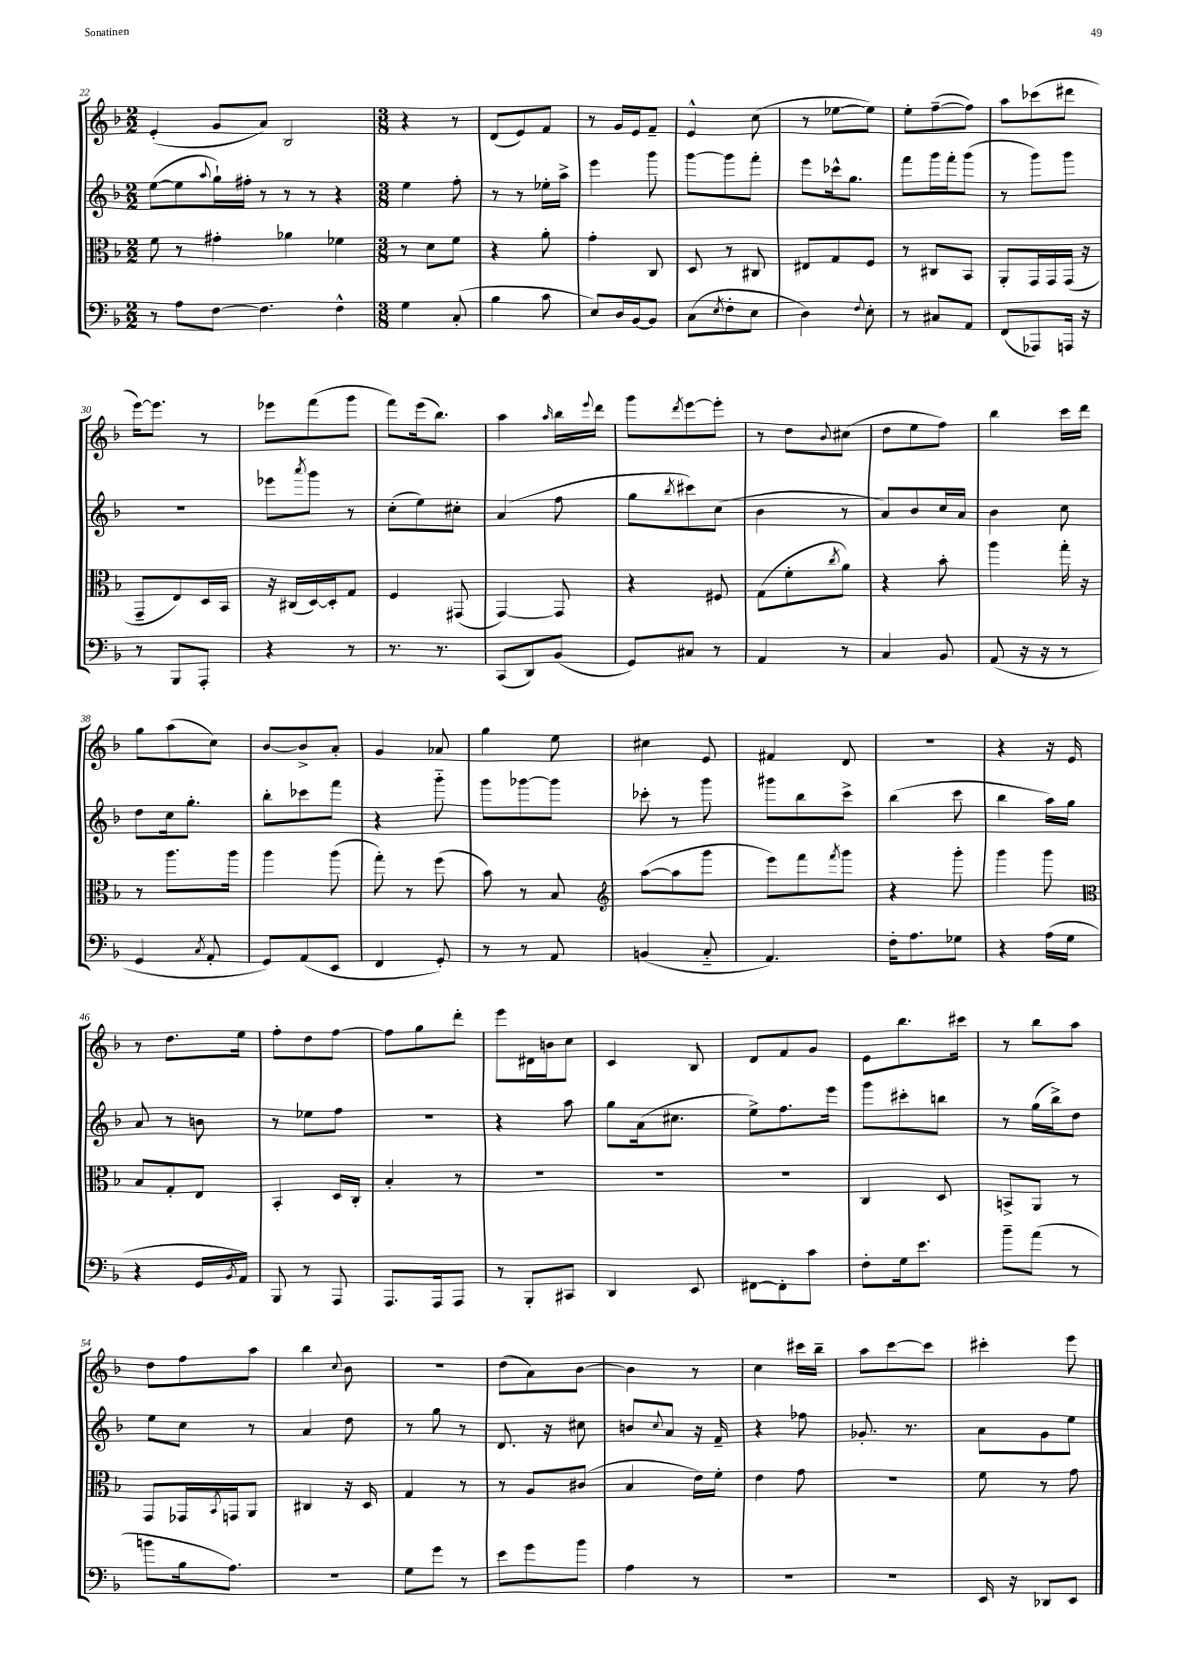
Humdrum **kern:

**kern	**kern	**kern	**kern
*part4	*part3	*part2	*part1
*staff4	*staff3	*staff2	*staff1
*clefF4	*clefC3	*clefG2	*clefG2
*k[b-]	*k[b-]	*k[b-]	*k[b-]
*M2/2	*M2/2	*M2/2	*M2/2
=22	=22	=22	=22
8r	8f\	([8ee\L	(4e'/
8A\L	8r	8ee\]	.
.	.	8qqaa/	.
[8F\J	4g#X'\	16gg`\L)	8g/L
.	.	16ff#X'\JJ	.
4.F\]	.	8r	8a/J)
.	4a-X\	8r	2B-/
.	.	8r	.
4F^^\	4f-X\	4r	.
=23	=23	=23	=23
*M3/8	*M3/8	*M3/8	*M3/8
4G\	8r	4ee\	4r
.	8d\L	.	.
(8C'/	8f\J	8ff'\	8r
=24	=24	=24	=24
4B-\	4r	8r	(8d/L
.	.	8r	8e/)
8c\	8a'\	16ee-X'\LL	8f/J
.	.	16aa^\JJ	.
=25	=25	=25	=25
8E/L)	4g'\	4eee\	8r
16D/L	.	.	16g/LL
[16BB-/J	.	.	16e/J
8BB-/J]	8C/	8ggg\	8f~/J
=26	=26	=26	=26
(8C\L	8D/	[8ggg\L	4e^^/
8qE/	.	.	.
8F'\	8r	8ggg\]	.
8E\J	8C#X/	8fff'\J	(8cc\
=27	=27	=27	=27
4D\)	8E#X/L	8eee\L	8r
.	8G/	16ccc-X^^\k	[8ee-X\L
.	.	8.gg\J	.
8qqF/	.	.	.
8E'\	8F/J	.	8ee-\J])
=28	=28	=28	=28
8r	8r	8fff\L	8ee'\L
8C#X/L	8C#X/L	16ggg\L	([8ff~\
.	.	16fff'\J	.
8AA/J	8BB-/J	(8ggg\J	8ff\J])
=29	=29	=29	=29
(8FF/L	8AA'/L	8r	8aa\L
8AAA-X/)	16GG/L	8ggg\L)	(8ccc-X\
.	16GG/	.	.
16AAAn/Jk	(16GG/JJ	8ggg\J	8ddd#X\J
16r	16r	.	.
!!LO:LB:g=z
=30	=30	=30	=30
8r	8GG~/L	4.r	[16eee\KL)
.	.	.	8.eee\J]
8BBB-/L	8E/)	.	.
8AAA'/J	16D/L	.	8r
.	16BB-/JJ	.	.
=31	=31	=31	=31
4r	16r	8eee-X\L	8eee-X\L
.	(16C#X/LL	.	.
.	.	8qaaa/	.
.	[16D/)	8ggg\J	(8fff\
.	16D'/J]	.	.
8r	8G/J	8r	8ggg\J
=32	=32	=32	=32
8.r	4F/	(8cc'\L	8fff\L)
.	.	8ee\)	(16eee\k
8.r	.	.	8.bb-\J)
.	(8GG#X/	8cc#X'\J	.
=33	=33	=33	=33
(8CC/L	[4GG/)	(4a/	4aa\
8DD/)	.	.	.
.	.	.	16qqaa/
(8BB-/J	8GG/]	8ff\	16bb-\LL
.	.	.	8qqeee/
.	.	.	16ddd\JJ
=34	=34	=34	=34
8GG/L)	4r	8gg\L	8ggg\L
.	.	8qbb-/	8qddd/
8C#X/J	.	8ccc#X\)	[8eee\
8r	8F#X/	(8cc\J	8eee'\J]
=35	=35	=35	=35
4AA/	(8G\L	4b-\	8r
.	8f'\	.	8dd\L
.	8qcc/	.	8qqb-/
8r	8a\J)	8r	(8cc#X\J
=36	=36	=36	=36
4C/	4r	8a/L)	8dd\L
.	.	8b-/	8ee\
8BB-/	8b-'\	16cc/L	8ff\J)
.	.	16a/JJ	.
=37	=37	=37	=37
(8AA/	4aa\	4b-\	4bb-\
16r	.	.	.
16r	.	.	.
8r	16gg'\	8cc\	16ccc\LL
.	16r	.	16ddd\JJ
!!LO:LB:g=z
=38	=38	=38	=38
4GG/	8r	8dd\L	8gg\L
.	8.aa\L	16cc\k	(8aa\
.	.	8.gg'\J	.
8qC/	.	.	.
8AA'/	.	.	8cc\J)
.	16aa\Jk	.	.
=39	=39	=39	=39
8GG/L)	4aa\	8bb-'\L	[8b-/L
(8AA/	.	8ccc-X\	8b-^/]
8EE/J	(8aa\	8fff\J	8a'/J
=40	=40	=40	=40
4FF/	8gg'\)	4r	4g/
.	8r	.	.
8GG'/)	(8ff\	8ggg\	8a-X/
=41	=41	=41	=41
8r	8b-\)	8ggg\L	4gg\
8r	8r	[8ggg-X\	.
8AA/	8B-/	8ggg-\J]	8ee\
=42	=42	=42	=42
*	*clefG2	*	*
(4BBn/	([8aa\L	8ccc-X'\	4cc#X\
.	8aa\]	8r	.
8C/	8ggg\J	8ggg\	8e/
=43	=43	=43	=43
4.AA/)	8eee\L)	8ggg#X\L	4f#X/
.	8fff\	8bb-\	.
.	8qfff/	.	.
.	8ggg\J	8ccc^\J	8d/
=44	=44	=44	=44
16F'\KL	4r	(4bb-\	4.r
8.A\	.	.	.
8G-X\J	8ggg'\	8ccc\	.
=45	=45	=45	=45
4r	4ggg\	4bb-\	4r
(16A\LL	8ggg\	16aa\LL)	16r
16G\JJ	.	16gg\JJ	16e/
!!LO:LB:g=z
=46	=46	=46	=46
*	*clefC3	*	*
4r	8B-/L	8a/	8r
.	8G'/	8r	8.dd\L
16GG/LL	8E/J	8bn\	.
8qBB-/	.	.	.
16AA/JJ)	.	.	16ee\Jk
=47	=47	=47	=47
8BBB-/	4BB-'/	8r	8ff'\L
8r	.	8ee-X\L	8dd\
8AAA/	16D/LL	8ff\J	[8ff\J
.	16C'/JJ	.	.
=48	=48	=48	=48
8.AAA/L	4B-'/	4.r	8ff\L]
.	.	.	8gg\
16AAA/k	.	.	.
8AAA/J	8r	.	8ddd'\J
=49	=49	=49	=49
8r	4.r	4r	8eee\L
8BBB-'/L	.	.	16d#X\L
.	.	.	16bn\J
8CC#X/J	.	8aa\	8cc\J
=50	=50	=50	=50
4DD/	4.r	8gg\L	4c/
.	.	(16a\k	.
.	.	8.cc#X\J	.
8EE/	.	.	8B-/
=51	=51	=51	=51
[8FF#X\L	4.r	8ee^\L)	8d/L
8FF#'\]	.	8.ff\	8f/
8c\J	.	.	8g/J
.	.	16eee\Jk	.
=52	=52	=52	=52
8F'\L	4C/	8ggg\L	8e\L
16G\k	.	8ccc#X'\	8.bb-\
8.e\J	.	.	.
.	8D/	8bbn\J	.
.	.	.	16ccc#X\Jk
=53	=53	=53	=53
8b-~\L	8BBn^/L	8r	8r
(8a\J	8AA/J	(16gg\LL	8bb-\L
.	.	16bb-^\J)	.
8r	8r	8dd\J	8aa\J
!!LO:LB:g=z
=54	=54	=54	=54
8bn\L	8GG/L	8ee\L	8dd\L
16B-\k	16GG-X/L	8cc\J	8ff\
.	8qBB-/	.	.
8.A\J)	16GGn/J	.	.
.	8AA/J	8r	8aa\J
=55	=55	=55	=55
4.r	4C#X/	4a/	4bb-\
.	.	.	8qqcc/
.	16r	8dd\	8b-\
.	16D/	.	.
=56	=56	=56	=56
8G\L	4G/	8r	4.r
8g\J	.	8gg\	.
8r	8r	8r	.
=57	=57	=57	=57
8e\L	8r	8.d/	(8dd\L
8g\	8A/L	.	8a\)
.	.	16r	.
8b-\J	(8c#X/J	8cc#X\	[8b-\J
=58	=58	=58	=58
4A\	4B-/	8bn/L	4b-\]
.	.	8qqcc/	.
.	.	8a/J	.
8r	16e\LL)	16r	8r
.	16f'\JJ	16f~/	.
=59	=59	=59	=59
4.r	4e\	4r	4cc\
.	8g\	8ff-X\	16ccc#X\LL
.	.	.	16bb-~\JJ
=60	=60	=60	=60
4.r	4.r	8.g-X'/	8aa\L
.	.	.	[8ccc\
.	.	8.r	.
.	.	.	8ccc\J]
=61	=61	=61	=61
16EE/	8f\	8a\L	4ccc#X'\
16r	.	.	.
8DD-X/L	8r	8g\	.
8EE/J	8g\	8ee\J	8eee\
==	==	==	==
*-	*-	*-	*-
